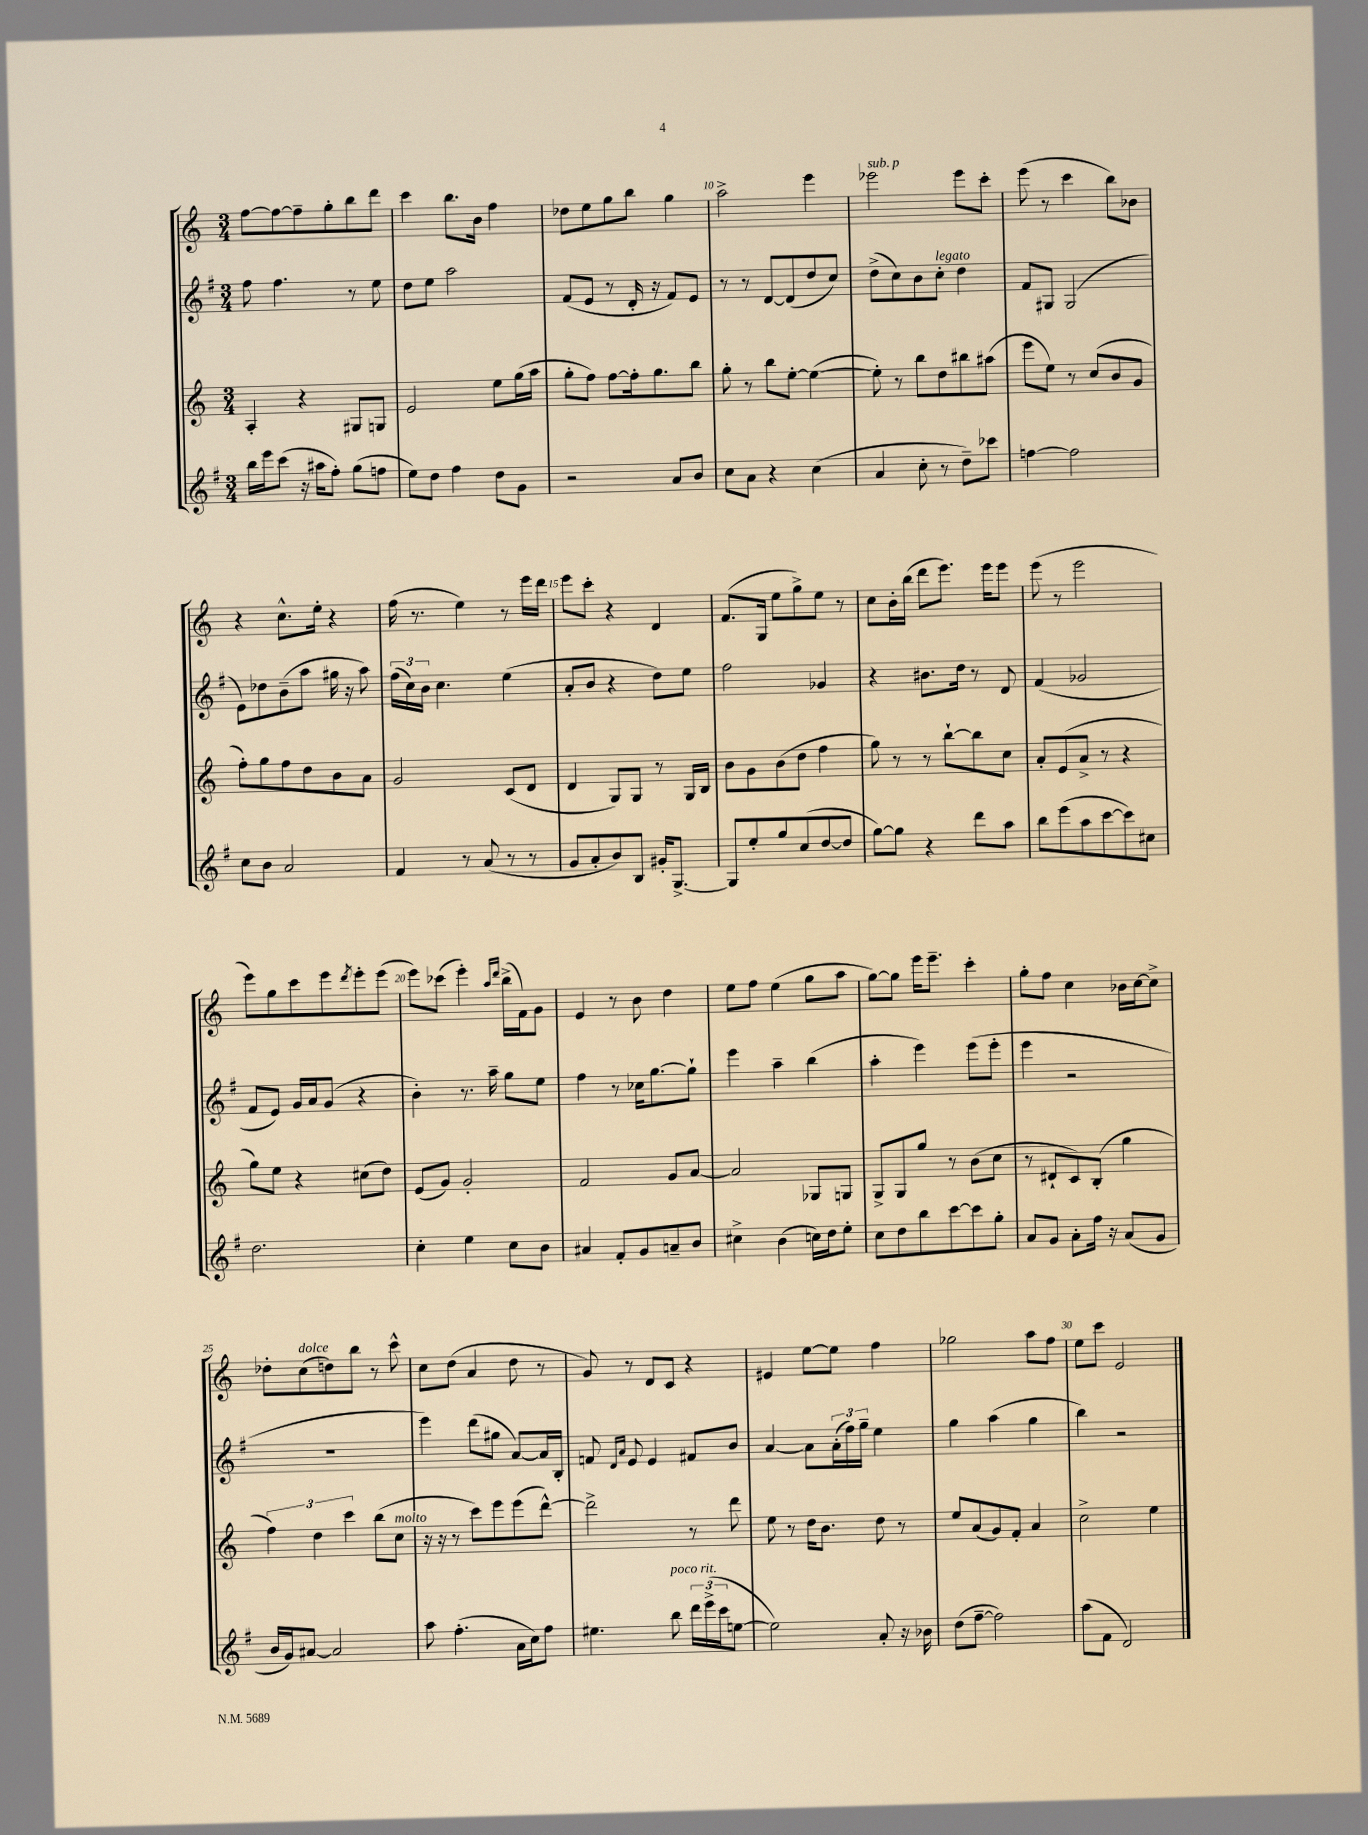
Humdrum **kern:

**kern	**kern	**kern	**kern
*staff4	*staff3	*staff2	*staff1
*clefG2	*clefG2	*clefG2	*clefG2
*k[f#]	*k[]	*k[f#]	*k[]
*M3/4	*M3/4	*M3/4	*M3/4
16bb	4A'	8ff#	[8ff
16eee	.	.	.
(8ccc	.	4.ff#	8ff_
16r	4r	.	8ff~]
16aa#	.	.	.
8ff#')	.	.	8gg'
(8gg	8G#	8r	8bb
8ff	8G	8ee	8ddd
=	=	=	=
8ee)	2e	8dd	4ccc
8dd	.	8ee	.
4ff#	.	2aa	8.bb
.	.	.	16b
8dd	8ee	.	4ff
8g	(16gg	.	.
.	16aa	.	.
=	=	=	=
2r	8gg'	(8f#	8dd-
.	8ff)	8e	8ee
.	[8ff	8r	8gg
.	16ff']	16d'	8bb
.	8.gg	16r	.
8a	.	8f#)	4gg
8b	8bb	8e	.
=	=	=	=
8cc	8gg'	8r	2aa^
8a	8r	8r	.
4r	8bb	[8d	.
.	[8ee'	(8d]	.
(4cc	(4ee_	8dd	4eee
.	.	8cc)	.
=	=	=	=
4a	8ee'])	(8dd^	2eee-
.	8r	8cc)	.
8cc'	8bb	8b	.
8r	8dd	8cc'	.
8dd~)	8bb#	4dd	8eee-
8ccc-	(8aa#	.	8ccc'
=	=	=	=
[4ff	8eee	8f#	(8eee
.	8ee)	8G#	8r
2ff]	8r	(2G#	4ccc
.	(8cc	.	.
.	8b	.	8bb)
.	8g	.	8b-
=	=	=	=
8cc	8ff')	8e)	4r
8b	8gg	8dd-	.
2a	8ff	(8b~	8.cc^^
.	8dd	8aa	.
.	.	.	16ee'
.	8b	16gg#	4r
.	.	16r	.
.	8a	8aa)	.
=	=	=	=
4f#	2g	(24ff#	(16ff
.	.	24cc)	.
.	.	.	8.r
.	.	24b	.
.	.	4.cc	.
8r	.	.	4ee)
(8a	.	.	.
8r	(8c	(4ee	8r
8r	8d	.	16eee
.	.	.	16ddd
=	=	=	=
8g	4d	8a'	8eee
8a'	.	8b	8ccc'
8b)	8G)	4r	4r
8B	8G	.	.
16g#'	8r	8dd)	4d
[8.G^	.	.	.
.	16G	8ee	.
.	16B	.	.
=	=	=	=
8G]	8b	2ff#	(8.f
8ee'	8g	.	.
.	.	.	16G
8gg	(8b	.	8ee
(8cc	8dd	.	8gg^)
[8dd	4ff	4g-	8ee
8dd]	.	.	8r
=	=	=	=
[8gg)	8gg)	4r	8cc
8gg]	8r	.	16b'
.	.	.	(16bb
4r	8r	8.b#	8ddd
.	[8bb`	.	8.eee)
.	.	16dd	.
8ddd	8bb]	8r	.
.	.	.	16eee
8aa	8cc	8d	8eee
=	=	=	=
8bb	8a'	(4f#	(8eee
(8eee	(8e	.	8r
8aa	8a^	2g-	2eee
[8ccc	8r	.	.
8ccc])	4r	.	.
8cc#	.	.	.
=	=	=	=
2.dd	8gg)	8f#	8eee)
.	8ee	8e)	8gg
.	4r	16g	8ccc
.	.	16a	.
.	.	(8g	8eee
.	.	.	8qddd
.	(8cc#	4r	8eee'
.	8dd)	.	(8eee
=	=	=	=
4cc'	(8e	4b')	8eee)
.	8g)	.	(8ccc-
4ee	2g'	8.r	4eee')
.	.	16aa~	.
.	.	.	16qqaa
.	.	.	16qqddd
8cc	.	8gg	(16bb^
.	.	.	16f)
8b	.	8ee	8g
=	=	=	=
4a#	2f	4ff#	4e
8f#'	.	8r	8r
8g	.	16cc-	8b
.	.	[8.gg	.
8a~	8g	.	4dd
8b	[8a	8gg`]	.
=	=	=	=
4cc#^	2a]	4eee	8ee
.	.	.	8ff
(4b	.	4aa~	(4ee
16cc)	8G-	(4bb	8gg
16dd	.	.	.
8ee'	8G	.	8aa
=	=	=	=
8cc	8G^	4aa'	[8gg)
8dd	8G	.	8gg]
8bb	8gg	4eee)	16eee
.	.	.	8.eee~
[8ccc	8r	.	.
8ccc]	(8b	(8eee	4ccc'
8gg'	8cc	8eee'	.
=	=	=	=
8a	8r	4eee	8gg'
8g	8d#`	.	8ff
8a'	8c)	2r	4cc
16ff#	(8B'	.	.
16r	.	.	.
(8a	4gg	.	16b-
.	.	.	[16cc
8g	.	.	8cc^]
=	=	=	=
16b	6ff)	2.r	8dd-'
16g)	.	.	.
[8a#	.	.	(8cc
.	6dd	.	.
2a#]	.	.	8dd)
.	6ccc	.	.
.	.	.	8bb
.	(8bb	.	8r
.	8cc	.	8ccc^^
=	=	=	=
8aa	16r	4eee)	8cc
.	16r	.	.
(4.ff#'	8r	.	(8dd
.	8ccc)	(8ddd	4a
.	8eee	8gg#	.
16a	(8eee	[8a)	8dd
16cc)	.	.	.
8ff#	[8ddd^^)	16a]	8r
.	.	16B'	.
=	=	=	=
4.ee#	2ddd^]	8f	8g)
.	.	16qqd	.
.	.	16qqa	.
.	.	8e	8r
.	.	4e	8d
8bb	.	.	8c
24ddd	8r	8f#	4r
(24eee^	.	.	.
24ccc	.	.	.
[8ee	8ddd	8b	.
=	=	=	=
2ee])	8ee	[4a	4e#
.	8r	.	.
.	16dd	8a]	[8ee
.	8.b	.	.
.	.	(24a'	8ee]
.	.	24ff#)	.
.	.	24gg~	.
8a'	8dd	4ee	4ff
16r	8r	.	.
16b-	.	.	.
=	=	=	=
(8dd	8ee	4gg	2gg-
[8ff#~	(8a	.	.
2ff#])	8g)	(4aa	.
.	8f'	.	.
.	4a	4gg	8aa
.	.	.	8ff
=	=	=	=
(8aa	2cc^	4bb)	8ee
8f#	.	.	8ccc
2d)	.	2r	2e
.	4ee	.	.
==	==	==	==
*-	*-	*-	*-
